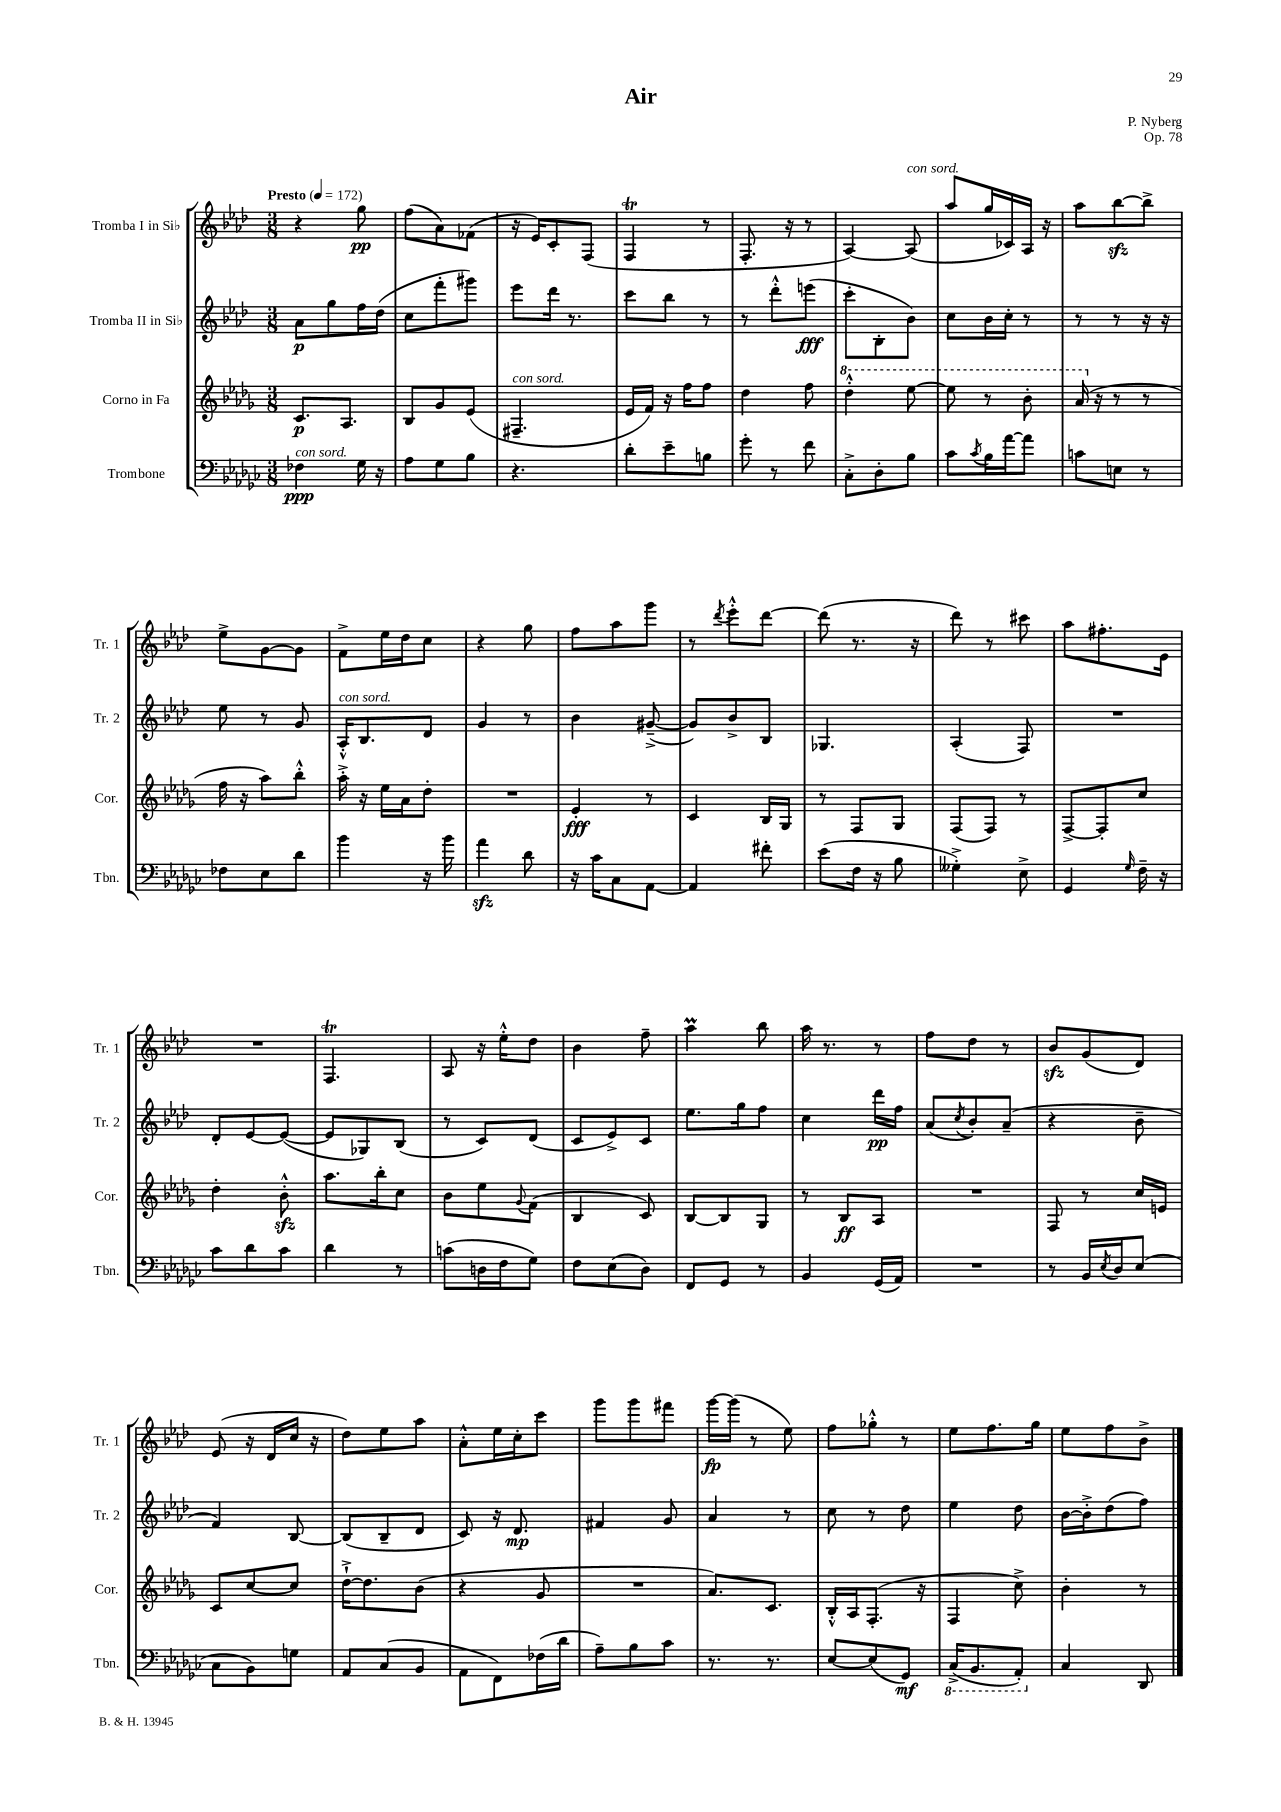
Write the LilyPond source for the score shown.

\header { title = "Air" composer = "P. Nyberg" opus = "Op. 78" }
<<
\new StaffGroup <<
\new Staff = "s0" \with { instrumentName = "Tromba I in Sib" shortInstrumentName = "Tr. 1" } {
    \clef treble \key aes \major \numericTimeSignature \time 3/8 \tempo "Presto" 4 = 172
    r4 g''8\pp |
    f''8( aes'8) fes'8( |
    r16 ees'16) c'8-. f8( |
    f4\trill r8 |
    f8.-. r16 r8 |
    aes4~) aes8^\markup { \italic "con sord." }( |
    aes''8 g''16 ces'16) aes16 r16 |
    aes''8 bes''8~\sfz bes''8-> |
    ees''8-> g'8~ g'8 |
    f'8-> ees''16 des''16 c''8 |
    r4 g''8 |
    f''8 aes''8 g'''8 |
    r8 \acciaccatura { des'''8 } ees'''8-.-^ des'''8~ |
    des'''8( r8. r16 |
    des'''8) r8 cis'''8 |
    aes''8 fis''8.-. ees'16 |
    R4. |
    f4.\trill |
    aes8 r16 ees''16-.-^ des''8 |
    bes'4 f''8-- |
    aes''4\prall bes''8 |
    aes''16 r8. r8 |
    f''8 des''8 r8 |
    bes'8\sfz g'8( des'8) |
    ees'8( r16 des'16 c''16 r16 |
    des''8) ees''8 aes''8 |
    aes'8-.-^ ees''16 c''16-. c'''8 |
    g'''8 g'''8 fis'''8 |
    g'''16~\fp g'''16( r8 ees''8) |
    f''8 ges''8-.-^ r8 |
    ees''8 f''8. g''16 |
    ees''8 f''8 bes'8-> \bar "|." |
}
\new Staff = "s1" \with { instrumentName = "Tromba II in Sib" shortInstrumentName = "Tr. 2" } {
    \clef treble \key aes \major \numericTimeSignature \time 3/8
    aes'8\p g''8 f''16 des''16( |
    c''8 f'''8-. gis'''8) |
    ees'''8 des'''16 r8. |
    c'''8 bes''8 r8 |
    r8 des'''8-.-^ e'''8\fff( |
    c'''8-. bes8-. bes'8) |
    c''8 bes'16 c''16-. r8 |
    r8 r8 r16 r16 |
    ees''8 r8 g'8 |
    aes16-.-^^\markup { \italic "con sord." } bes8. des'8 |
    g'4 r8 |
    bes'4 gis'8~--->( |
    gis'8) bes'8-> bes8 |
    ges4. |
    aes4-.( f8) |
    R4. |
    des'8-. ees'8~ ees'8~( |
    ees'8 ges8) bes8( |
    r8 c'8) des'8( |
    c'8 ees'8->) c'8 |
    ees''8. g''16 f''8 |
    c''4 des'''16\pp f''16 |
    aes'8( \acciaccatura { c''8 } bes'8-.) aes'8--( |
    r4 bes'8-- |
    f'4) bes8~ |
    bes8( bes8-- des'8 |
    c'8) r16 des'8.\mp |
    fis'4 g'8 |
    aes'4 r8 |
    c''8 r8 des''8 |
    ees''4 des''8 |
    bes'16~ bes'16-.-> des''8( f''8) \bar "|." |
}
\new Staff = "s2" \with { instrumentName = "Corno in Fa" shortInstrumentName = "Cor." } {
    \clef treble \key des \major \numericTimeSignature \time 3/8
    c'8.\p aes8. |
    bes8 ges'8 ees'8( |
    fis4.--^\markup { \italic "con sord." } |
    ees'16 f'16) r16 f''16 f''8 |
    des''4 f''8 |
    \ottava #1 des'''4-.-^ ees'''8~ |
    ees'''8 r8 bes''8-. |
    aes''16( \ottava #0 r16 r8 r8 |
    f''16 r16 aes''8) bes''8-.-^ |
    aes''16-.-> r16 ees''16 aes'16 des''8-. |
    R4. |
    ees'4-.\fff r8 |
    c'4 bes16 ges16 |
    r8 f8 ges8 |
    f8( f8) r8 |
    f8~-> f8-. c''8 |
    des''4-. bes'8-.-^\sfz |
    aes''8. bes''16-. c''8 |
    bes'8 ees''8 \appoggiatura { ges'8 } f'8( |
    bes4 c'8) |
    bes8~ bes8 ges8 |
    r8 bes8\ff aes8 |
    R4. |
    f8 r8 c''16 e'16 |
    c'8 c''8~ c''8 |
    des''16~-!-> des''8. bes'8( |
    r4 ges'8 |
    R4. |
    aes'8.) c'8. |
    bes16-.-^ aes16 f8.-.( r16 |
    f4 c''8->) |
    bes'4-. r8 \bar "|." |
}
\new Staff = "s3" \with { instrumentName = "Trombone" shortInstrumentName = "Tbn." } {
    \clef bass \key ges \major \numericTimeSignature \time 3/8
    fes4\ppp^\markup { \italic "con sord." } ges16 r16 |
    aes8 ges8 bes8 |
    r4. |
    des'8-. ees'8-- b8 |
    ges'8-. r8 f'8 |
    ces8-.-> des8-. bes8 |
    ces'8 \acciaccatura { ces'8 } bes16 aes'16~ aes'8 |
    c'8 e8 r8 |
    fes8 ees8 des'8 |
    bes'4 r16 bes'16 |
    aes'4\sfz des'8 |
    r16 ces'16 ces8 aes,8~ |
    aes,4 fis'8-. |
    ees'8( f16 r16 bes8 |
    geses4-.->) ees8-> |
    ges,4 \grace { ges16 } f16-- r16 |
    ces'8 des'8 ces'8 |
    des'4 r8 |
    c'8( d16 f16 ges8) |
    f8 ees8( des8) |
    f,8 ges,8 r8 |
    bes,4 ges,16( aes,16) |
    R4. |
    r8 bes,16 \acciaccatura { ees8 } des16 ees8( |
    ces8 bes,8) g8 |
    aes,8 ces8( bes,8 |
    aes,8 f,8) fes16( des'16 |
    aes8--) bes8 ces'8 |
    r8. r8. |
    ees8~ ees8( ges,8\mf) |
    \ottava #-1 ces,16->( bes,,8. aes,,8-.) \ottava #0 |
    ces4 des,8 \bar "|." |
}
>>
>>
\layout { \context { \Score \remove "Bar_number_engraver" } }
